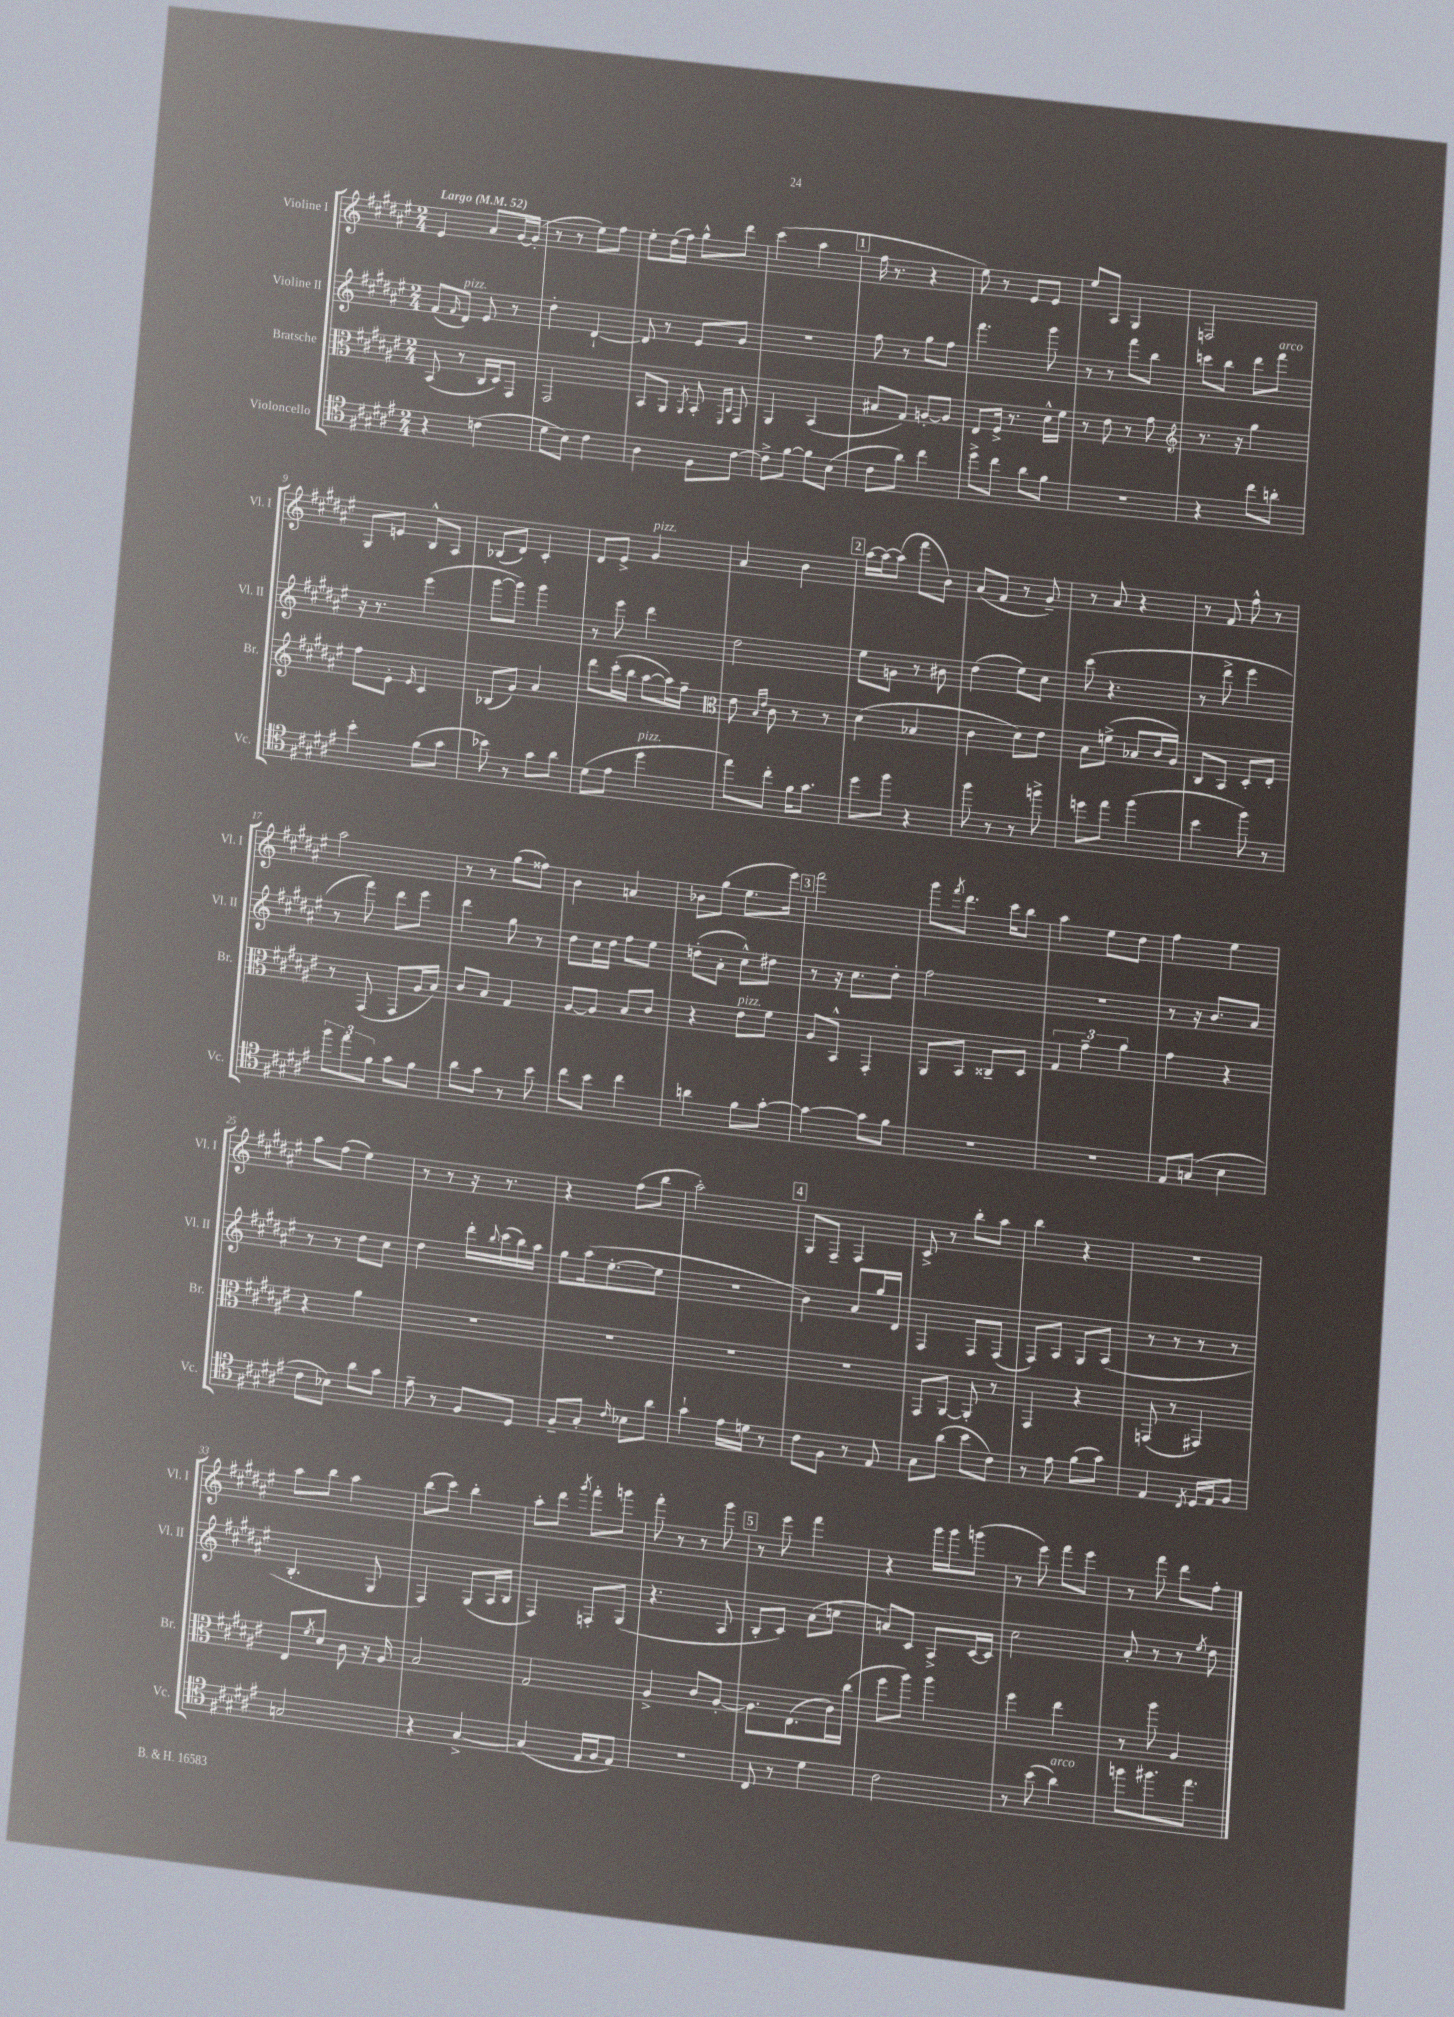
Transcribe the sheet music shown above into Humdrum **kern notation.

**kern	**kern	**kern	**kern
*part4	*part3	*part2	*part1
*staff4	*staff3	*staff2	*staff1
*I"Violoncello	*I"Bratsche	*I"Violine II	*I"Violine I
*I'Vc.	*I'Br.	*I'Vl. II	*I'Vl. I
*clefC4	*clefC3	*clefG2	*clefG2
*k[f#c#g#d#a#e#]	*k[f#c#g#d#a#e#]	*k[f#c#g#d#a#e#]	*k[f#c#g#d#a#e#]
*M2/4	*M2/4	*M2/4	*M2/4
*MM52	*MM52	*MM52	*MM52
=1	=1	=1	=1
!	!	!	!LO:TX:a:B:t=Largo
4r	(8BB/	(8f#/L	4e#/
.	.	16qqf#/	.
!	!	!LO:TX:a:i:t=pizz.	!
.	8r	8d#/J)	.
(4cn\	16C#/LL	8e#/	8a#/L
.	16D#/J)	.	.
.	8GG#/J	8r	[16g#/L
.	.	.	(16g#'/JJ]
=2	=2	=2	=2
8d#\L	2GG#/	4dd#'\	8r
8B\J)	.	.	8r
4c#\	.	[4d#`/	8ee#\L)
.	.	.	8ff#\J
=3	=3	=3	=3
4A#\	8BB/L	8d#/]	8ee#'\L
.	8AA#/J	8r	(16dd#\L
.	.	.	16ff#\JJ)
.	8qAA#/	.	.
8F#\L	8BB'/	8e#/L	8gg#^^\L
.	16qqFF#/LL	.	.
.	16qqC#/JJ	.	.
[8c#\J	8GG#/	8g#/J	8ddd#\J
=4	=4	=4	=4
8c#^\L]	4AA#/	2r	(4ccc#\
[8f#\J	.	.	.
8f#\L]	(4BB/	.	4aa#\
(8B\J	.	.	.
!!LO:REH:place=s1:t=1
=5	=5	=5	=5
8c#\L	8B#X/L	8ff#\	16ff#\
.	.	.	8.r
8a#\J)	8G#/J)	8r	.
4cc#\	[8An'/L	8gg#\L	4r
.	8A/J]	8ff#\J	.
=6	=6	=6	=6
8dd#^\L	8E#/L	4.fff#\	8ee#\)
8cc#\J	16F#^/Jk	.	8r
.	8.r	.	.
8a#\L	.	.	8e#/L
8f#\J	16d#^^\LL	8ggg#\	8e#/J
.	16f#\JJ	.	.
=7	=7	=7	=7
2r	8r	8r	8ee#/L
.	8e#\	8r	8A#/J
.	8r	8fff#\L	4G#/
.	8g#\	8bb\J	.
=8	=8	=8	=8
*	*clefG2	*	*
4r	8.r	8cccn\L	2Fn/
.	.	8bb\J	.
.	16r	.	.
8cc#\L	4gg#\	8ddd#\L	.
!	!	!LO:TX:a:i:t=arco	!
8an'\J	.	8fff#\J	.
!!LO:LB:g=z
=9	=9	=9	=9
4b'\	8ff#\L	16r	8G#/L
.	.	8.r	.
.	8e#'\J	.	8en/J
.	16qqe#/	.	.
(8f#\L	4c#/	(4eee#\	8B^^/L
8g#\J	.	.	8A#/J
=10	=10	=10	=10
8b-X\)	(8B-X/L	[8ggg#\L	(8B-X/L
8r	8g#/J)	8ggg#\J])	8d#/J)
8g#\L	4a#/	4ggg#\	4c#'/
8a#\J	.	.	.
=11	=11	=11	=11
(8d#\L	8ddd#\L	8r	8d#/L
8e#\J	(16ccc#'\L	8eee#\	8e#^/J
.	16bb\JJ	.	.
!	!	!	!LO:TX:a:i:t=pizz.
!LO:TX:a:i:t=pizz.	!	!	!
4dd#\	[8aa#\L	4ddd#\	4g#/
.	16aa#\L])	.	.
.	16ff#~\JJ	.	.
=12	=12	=12	=12
*	*clefC3	*	*
8ee#\L)	8e#\	2dd#\	4a#/
.	16qqB/LL	.	.
.	16qqe#/JJ	.	.
8cc#'\J	8c#\	.	.
16f#\KL	8r	.	4b\
8.g#\J	.	.	.
.	8r	.	.
!!LO:REH:place=s1:t=2
=13	=13	=13	=13
8dd#\L	(4d#\	8ee#\L	[16aa#\LL
.	.	.	16aa#\J_
8ff#\J	.	8gn\J	(8aa#\J]
4r	4B-X/	8r	8fff#\L
.	.	8b#X\	8b\J)
=14	=14	=14	=14
8ff#\	4c#\	(4dd#\	(8a#/L
8r	.	.	8f#/J
8r	8d#\L)	8ee#\L)	8r
8ffn^\	8e#\J	8cc#\J	8g#~/)
=15	=15	=15	=15
8ddn\L	8B\L	(8ccc#\	8r
8ee#\J	(8fn^\J	4.r	8a#/
(4ff#\	8B-X/L	.	4r
.	16c#/L	.	.
.	16A#/JJ)	.	.
=16	=16	=16	=16
4b\	8C#/L	8r	8r
.	8BB/J	8ddd#^\	8f#/
8ff#\)	8D#'/L	4eee#\	8ff#^^\
8r	8E#'/J	.	8r
!!LO:LB:g=z
=17	=17	=17	=17
12ff#\L	8r	8r	2aa#\
12ee#\	.	.	.
.	(8GG#/	8fff#\)	.
12f#\J	.	.	.
8g#\L	8GG#/L	8ddd#\L	.
8f#\J	16A#/L	8eee#\J	.
.	16B/JJ)	.	.
=18	=18	=18	=18
8a#\L	8c#/L	4ddd#\	8r
8g#\J	8B/J	.	8r
8r	4G#/	8gg#\	(8gg#\L
8b\	.	8r	8ff##X\J)
=19	=19	=19	=19
8cc#\L	[8A#/L	8dd#\L	4b\
8b\J	8A#/J]	16cc#\L	.
.	.	16dd#\JJ	.
4cc#\	8B/L	8ff#\L	4an/
.	8c#/J	8ee#\J	.
=20	=20	=20	=20
4an\	4r	(8ddn'\L	8b-X\L
.	.	8a#'\J	(8gg#\J
!	!LO:TX:a:i:t=pizz.	!	!
8f#\L	8e#\L	8cc#^^\L)	8.ee#\L
[8g#'\J	8f#\J	8dd#X\J	.
.	.	.	16eee#\Jk)
!!LO:REH:place=s1:t=3
=21	=21	=21	=21
4g#\_	8A#/L	8r	2fff#\
.	8BB^^/J	16r	.
.	.	8.cc#\L	.
8g#\L]	4GG#'/	.	.
8f#\J	.	8dd#'\J	.
=22	=22	=22	=22
2r	8AA#/L	2ff#\	8ggg#\L
.	.	.	8qfff#/
.	8BB/J	.	8.ddd#\J
.	8C##X~/L	.	.
.	.	.	16ccc#\KL
.	8D#/J	.	8bb\J
=23	=23	=23	=23
2r	6G#/	2r	4aa#\
.	6g#~\	.	.
.	.	.	8ee#\L
.	6a#\	.	.
.	.	.	8dd#\J
=24	=24	=24	=24
8E#/L	4g#\	8r	4ff#\
(8Gn/J	.	16r	.
.	.	8.b/L	.
4B\	4r	.	4ee#\
.	.	8a#/J	.
!!LO:LB:g=z
=25	=25	=25	=25
8c#\L	4r	8r	8aa#\L
8B-X\J)	.	8r	(8ff#\J
8a#\L	4a#\	8dd#\L	4ee#\)
8g#\J	.	8cc#\J	.
=26	=26	=26	=26
8e#~\	2r	4dd#\	8r
8r	.	.	8r
8F#/L	.	16ddd#'\LL	16r
.	.	8qqbb/	.
.	.	(16ccc#\	8.r
8D#/J	.	16bb\)	.
.	.	16aa#\JJ	.
=27	=27	=27	=27
8F#~/L	2r	8gg#\L	4r
8G#'/J	.	(16aa#\k	.
.	.	[8.ee#'\	.
16qqc#/	.	.	.
8B-X\L	.	.	(8ff#\L
8a#\J	.	8ee#\J]	8bb\J
=28	=28	=28	=28
4g#`\	2r	2r	2aa#'\)
16e#\LL	.	.	.
16dn\JJ	.	.	.
8r	.	.	.
!!LO:REH:place=s1:t=4
=29	=29	=29	=29
8c#\L	2r	4b\)	8G#/L
8F#\J	.	.	8F#~/J
8r	.	8a#/L	4F#/
8E#/	.	16gg#/L	.
.	.	16d#/JJ	.
=30	=30	=30	=30
8G#\L	8GG#/L	4F#/	8c#^/
(8a#\J	[8AA#/J	.	8r
8b\L	8AA#'/]	8F#/L	8bb'\L
8c#\J)	8r	(8F#/J	8aa#\J
=31	=31	=31	=31
8r	4GG#/	8F#/L)	4bb\
8e#\	.	8A#/J	.
(8f#\L	4r	8G#/L	4r
8g#\J)	.	(8A#/J	.
=32	=32	=32	=32
4E#/	(8GGn/	8r	2r
.	8r	8r	.
8qC#/	.	.	.
16D#/LL	4GG#X/)	8r	.
16E#/J	.	.	.
8F#/J	.	8r	.
!!LO:LB:g=z
=33	=33	=33	=33
2Gn/	8E#/L	4.B'/	8aa#\L
.	8qf#/	.	.
.	8d#/J	.	8bb\J
.	8c#\	.	4aa#\
.	16r	8G#/	.
.	16A#/	.	.
=34	=34	=34	=34
4r	2B/	4F#/)	(8bb\L
.	.	.	8ccc#\J)
[4G#^/	.	(8G#/L	4bb'\
.	.	16A#/L	.
.	.	16B/JJ	.
=35	=35	=35	=35
(4G#/]	2G#/	4F#/)	8aa#'\L
.	.	.	8ddd#\J
.	.	.	8qggg#/
16E#/LL	.	8Fn'/L	8fff#'\L
16F#/J	.	.	.
8E#/J)	.	(8G#/J	8gggn\J
=36	=36	=36	=36
2r	4A#^/	4.r	8fff#'\
.	.	.	8r
.	8c#/L	.	8r
.	[8A#'/J	8A#/	8ggg#\
!!LO:REH:place=s1:t=5
=37	=37	=37	=37
8C#/	8.A#\L]	8B'/L	8r
8r	.	8c#/J)	8eee#\
.	(8.E#\	.	.
4d#\	.	(8a#\L	4fff#\
.	16c#\L)	8ccn\J	.
.	(16cc#\JJ	.	.
=38	=38	=38	=38
2c#\	8ff#\L	8an/L)	4r
.	8aa#\J)	8c#/J	.
.	4aa#\	8A#^/L	16ggg#\LL
.	.	.	16ggg#\J
.	.	[16c#/L	(8gggn\J
.	.	16c#/JJ]	.
=39	=39	=39	=39
8r	4ff#\	2cc#\	8r
(8b\	.	.	8eee#\)
!LO:TX:a:i:t=arco	!	!	!
4a#\)	4ee#\	.	8fff#\L
.	.	.	8eee#\J
=40	=40	=40	=40
8ffn\L	8r	8a#'/	8r
8.ff#X\	8aa#\	8r	8fff#\
.	4A#/	8r	8ddd#\L
8.ee#\J	.	.	.
.	.	8qee#/	.
.	.	8dd#\	8ff#'\J
==	==	==	==
*-	*-	*-	*-
